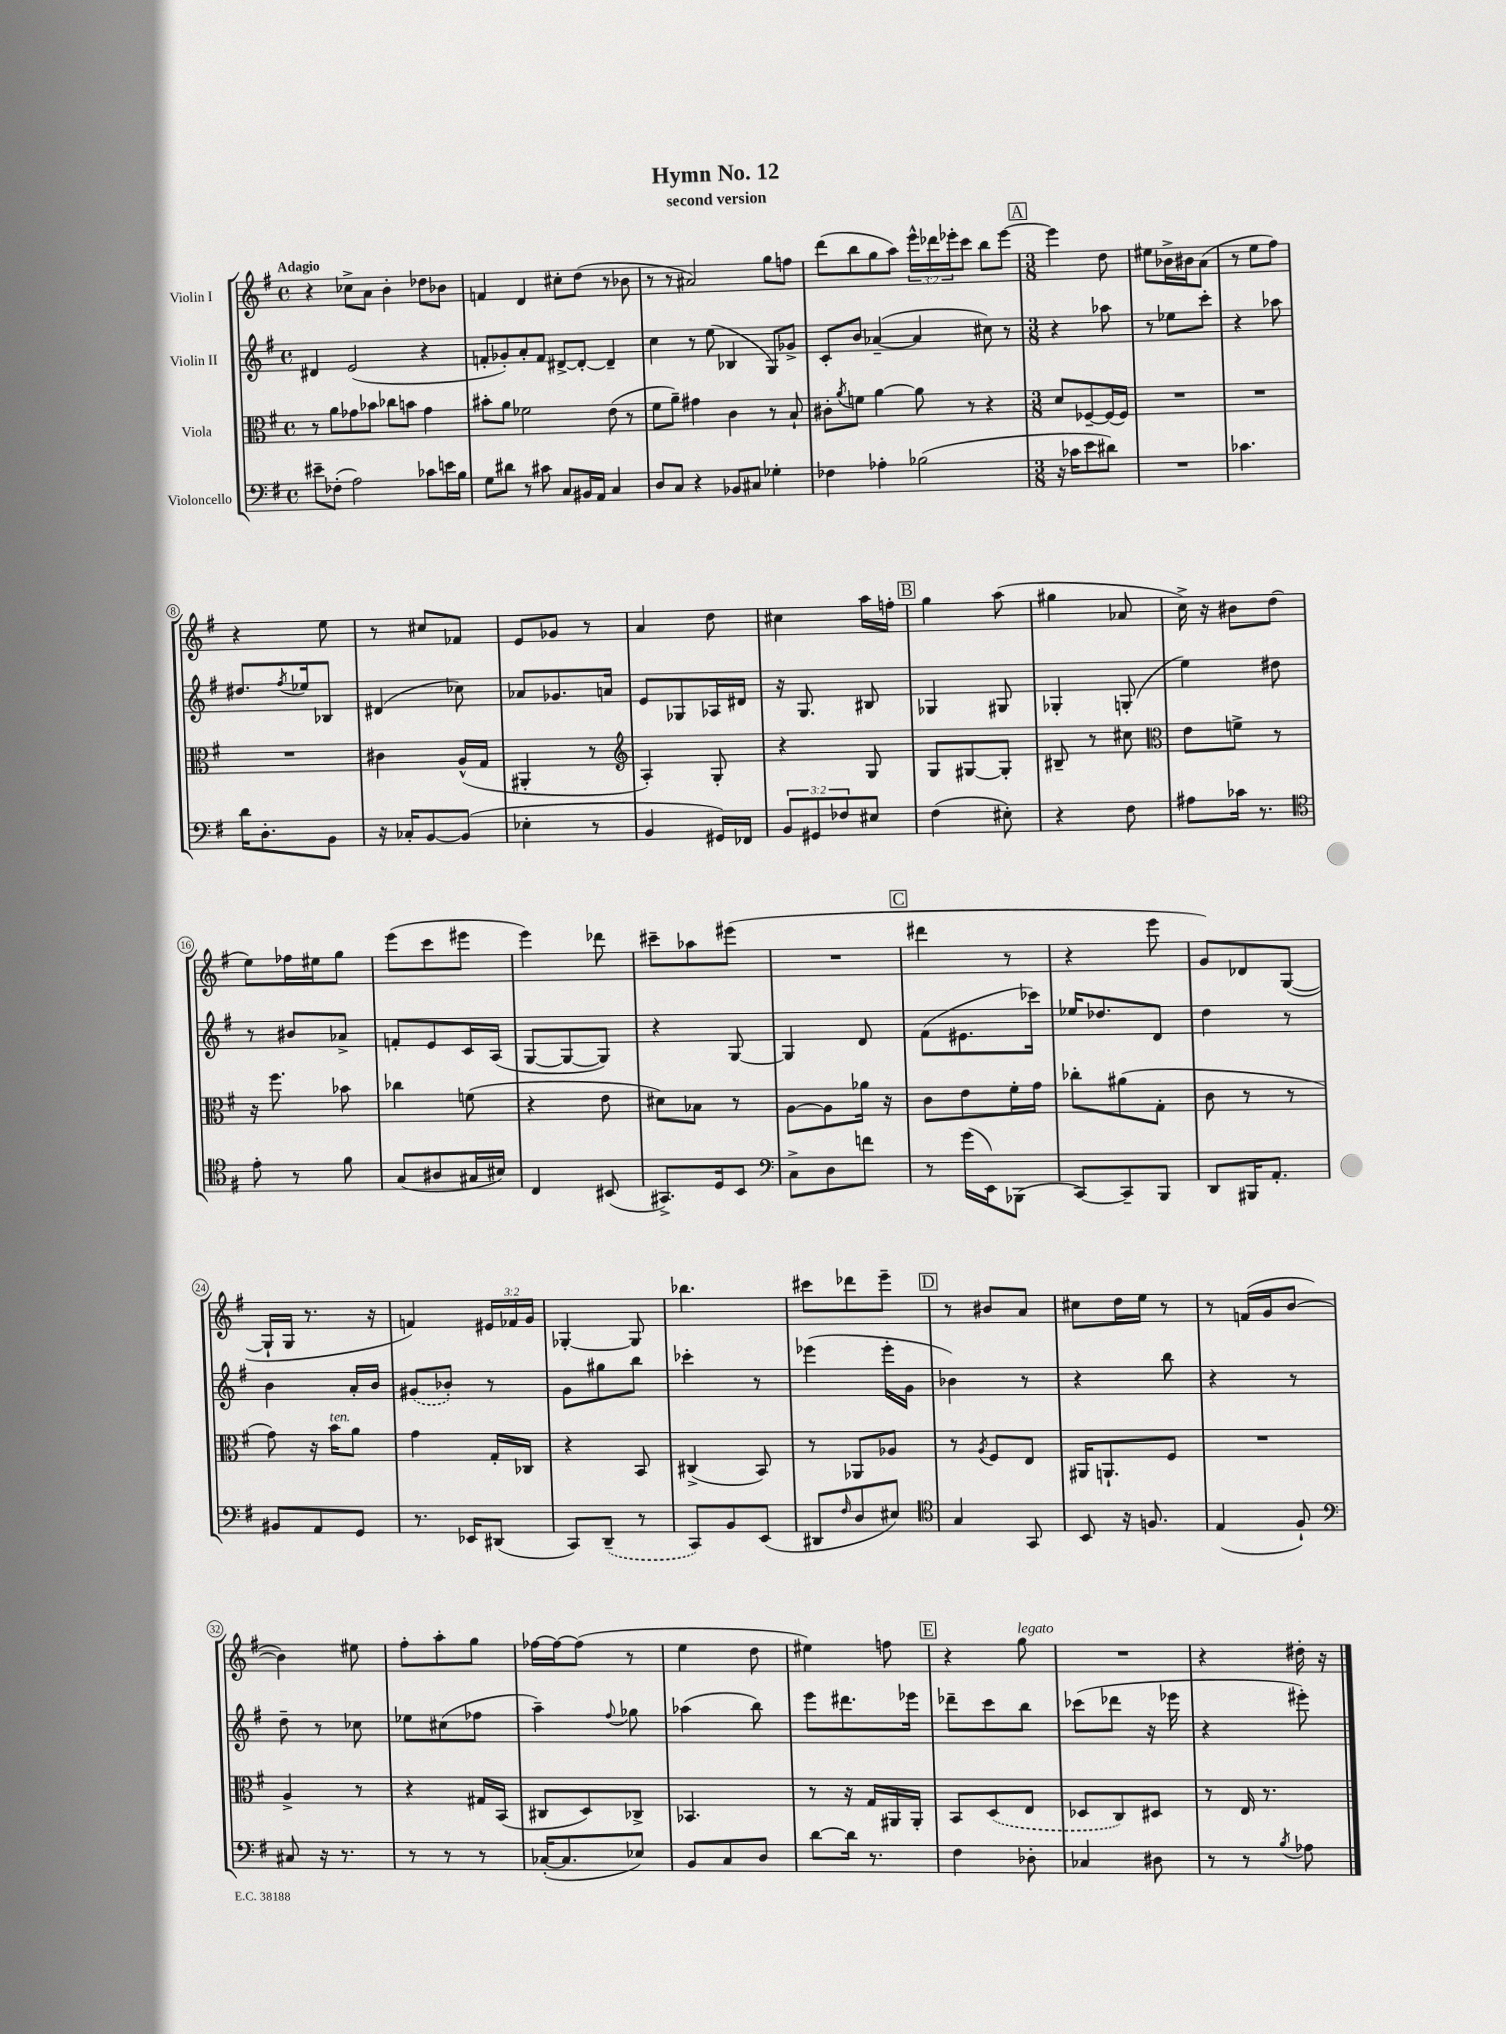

**kern	**kern	**kern	**kern
*staff4	*staff3	*staff2	*staff1
*clefF4	*clefC3	*clefG2	*clefG2
*k[f#]	*k[f#]	*k[f#]	*k[f#]
*M4/4	*M4/4	*M4/4	*M4/4
*met(c)	*met(c)	*met(c)	*met(c)
8e#~	8r	4d#	4r
(8F-'	8a	.	.
2A)	8g-	(2e	8cc-^
.	8b-	.	8a
.	8cc-	.	4b'
.	8b	.	.
8c-	4g-	4r	8dd-
16e	.	.	8b-
16B	.	.	.
=	=	=	=
8G	8b#'	8f'	4f
8d#	8a	8g-')	.
8r	2f-	8a'	4d
8c#	.	8f	.
8C	.	[8d#^	8cc#'
16BB#	.	8d#'_	(8dd
16AA	.	.	.
4C	(8e	4d#~]	8r
.	8r	.	8b-
=	=	=	=
8D	8f#	4cc	8r
8C	8a~)	.	8r
4r	4g#	8r	2a#)
.	.	(8ee	.
8BB-	4c	4B-	.
8C#	.	.	.
4G-'	8r	8G)	8gg
.	8B`	8g-^	8ff
=	=	=	=
4F-	8c#'	8c'	(8ddd
.	8qa	.	.
.	8f	8b	8bb
4A-'	[4a	([4a-~	8gg
.	.	.	8aa)
(2B-	8a]	4a-]	24eee^^
.	.	.	24ddd-
.	.	.	24eee-'
.	8r	.	8ccc
.	4r	8cc#)	8bb
.	.	8r	[8eee-
=	=	=	=
*M3/8	*M3/8	*M3/8	*M3/8
16r	8d	4r	4eee-]
16c-	.	.	.
8e	[8F-~	.	.
8d#)	(16F-]	8aa-	8dd
.	16F-)	.	.
=	=	=	=
4.r	4.r	8r	8ee#
.	.	8ee-	16b-^
.	.	.	16b#
.	.	8ccc'	(8a
=	=	=	=
4.c-	4.r	4r	8r
.	.	.	8ee
.	.	8aa-	8ff#)
=	=	=	=
16d	4.r	8.dd#	4r
8.D'	.	.	.
.	.	8qff#	.
.	.	16ee-	.
8BB	.	8B-	8ee
=	=	=	=
16r	4c#	(4d#	8r
16C-'	.	.	.
[8BB	.	.	8cc#
(8BB]	(16A^^	8cc-)	8f-
.	16G	.	.
=	=	=	=
4E-'	4AA#'	8a-	8e
.	.	8.g-	8g-
8r	8r	.	8r
.	.	16a	.
=	=	=	=
*	*clefG2	*	*
4BB	4A')	8e	4a
.	.	8G-	.
16GG#)	8G'	16A-	8dd
16FF-	.	16d#	.
=	=	=	=
12BB	4r	16r	4cc#
.	.	8.G	.
12GG#	.	.	.
12F-	.	.	.
8E#	8G	8B#	16aa
.	.	.	16ff'
=	=	=	=
(4F#	8G	4G-	4gg
.	[8G#	.	.
8E#')	8G#']	8G#	(8aa
=	=	=	=
4r	8B#~	4G-'	4gg#
.	8r	.	.
8F#	8cc#	(8G'	8a-
=	=	=	=
*	*clefC3	*	*
8A#	8e	4ee)	16cc^)
.	.	.	16r
16c-	8f^	.	8b#
8.r	.	.	.
.	8r	8dd#	(8dd
=	=	=	=
*clefC4	*	*	*
8e'	16r	8r	8ee)
.	8.ff#	.	.
8r	.	8b#	16ff-
.	.	.	16ee#
8f#	8b-	8a-^	8gg
=	=	=	=
(8G	4cc-	8f'	(8eee
8A#	.	8e	8ccc
16G#	(8f	16c	8eee#
16B#)	.	(16A	.
=	=	=	=
4C	4r	[8G	4eee)
.	.	8G_	.
(8BB#	8e	8G])	8ddd-
=	=	=	=
8.GG#^)	8d#)	4r	8ccc#~
.	8B-	.	8aa-
16D	.	.	.
8BB	8r	[8G	(8eee#
=	=	=	=
*clefF4	*	*	*
8C^	[8A	4G]	4.r
8D	8A]	.	.
8f	16a-	8d	.
.	16r	.	.
=	=	=	=
8r	8c	(8f#	4ddd#
(16g	8e	8.e#	.
16EE)	.	.	.
(8BBB-	16f#'	.	8r
.	16g	16ccc-)	.
=	=	=	=
[8CC)	8cc-'	16ee-	4r
.	.	8.dd-	.
8CC~]	(8a#	.	.
8BBB	8G'	8d	8eee
=	=	=	=
8DD	8c	4dd	8g)
16BBB#	8r	.	8d-
8.AA'	.	.	.
.	8r	8r	([8G
=	=	=	=
8BB#	8g)	4b	16G`]
.	.	.	16G
8AA	16r	.	8.r
.	16b	.	.
8GG	8a	16a'	.
.	.	16b	16r
=	=	=	=
8.r	4g	(8g#	4f)
.	.	8b-')	.
16EE-	.	.	.
(8DD#	16G'	8r	24e#
.	.	.	24f-
.	16C-	.	.
.	.	.	24g
=	=	=	=
8CC)	4r	8g	[4G-'
(8DD~	.	8gg#	.
8r	8BB	8bb	8G-]
=	=	=	=
8CC)	(4C#^	4ccc-'	4.bb-
8BB	.	.	.
(8EE	8BB)	8r	.
=	=	=	=
8DD#	8r	(4eee-	8ccc#
16qqF#	.	.	.
8D	8AA-	.	8ddd-
8E#)	8A-	16eee-'	8eee~
.	.	16g	.
=	=	=	=
*clefC4	*	*	*
4G	8r	4b-)	8r
.	8qA	.	.
.	8F#	.	8b#
8GG	8E	8r	8a
=	=	=	=
8BB	16AA#	4r	8cc#
.	8.AA`	.	.
16r	.	.	16dd
8.F	.	.	16ee
.	8F#	8bb	8r
=	=	=	=
(4E	4.r	4r	8r
.	.	.	(16f
.	.	.	16g
8F#`)	.	8r	[8b
=	=	=	=
*clefF4	*	*	*
8C#	4A^	8dd~	4b])
16r	.	8r	.
8.r	.	.	.
.	8r	8cc-	8ee#
=	=	=	=
8r	4r	8ee-	8ff#'
8r	.	(8cc#	8aa'
8r	16G#	8ff-	8gg
.	(16BB	.	.
=	=	=	=
([16C-'	8C#	4aa~)	[16ff-
8.C-]	.	.	16ff-_
.	8D)	.	(8ff-]
.	.	8qqff#	.
8E-)	8C-^	8gg-	8r
=	=	=	=
8BB	4.BB-	(4aa-	4ee
8C	.	.	.
8D	.	8bb)	8dd
=	=	=	=
[8d	8r	8eee	4ee#)
16d]	16r	8.ddd#	.
8.r	16G	.	.
.	16AA#	.	8ff
.	16AA#'	16eee-	.
=	=	=	=
4F#	8BB	8ddd-~	4r
.	(8D	8ccc	.
8D-'	8E	8bb	8gg
=	=	=	=
4C-	8D-	(8ccc-	4.r
.	8C)	8ddd-	.
8D#	8D#	16r	.
.	.	16eee-	.
=	=	=	=
8r	8r	4r	4r
8r	16E	.	.
.	8.r	.	.
8qB	.	.	.
8A-	.	8eee#')	16dd#'
.	.	.	16r
==	==	==	==
*-	*-	*-	*-
